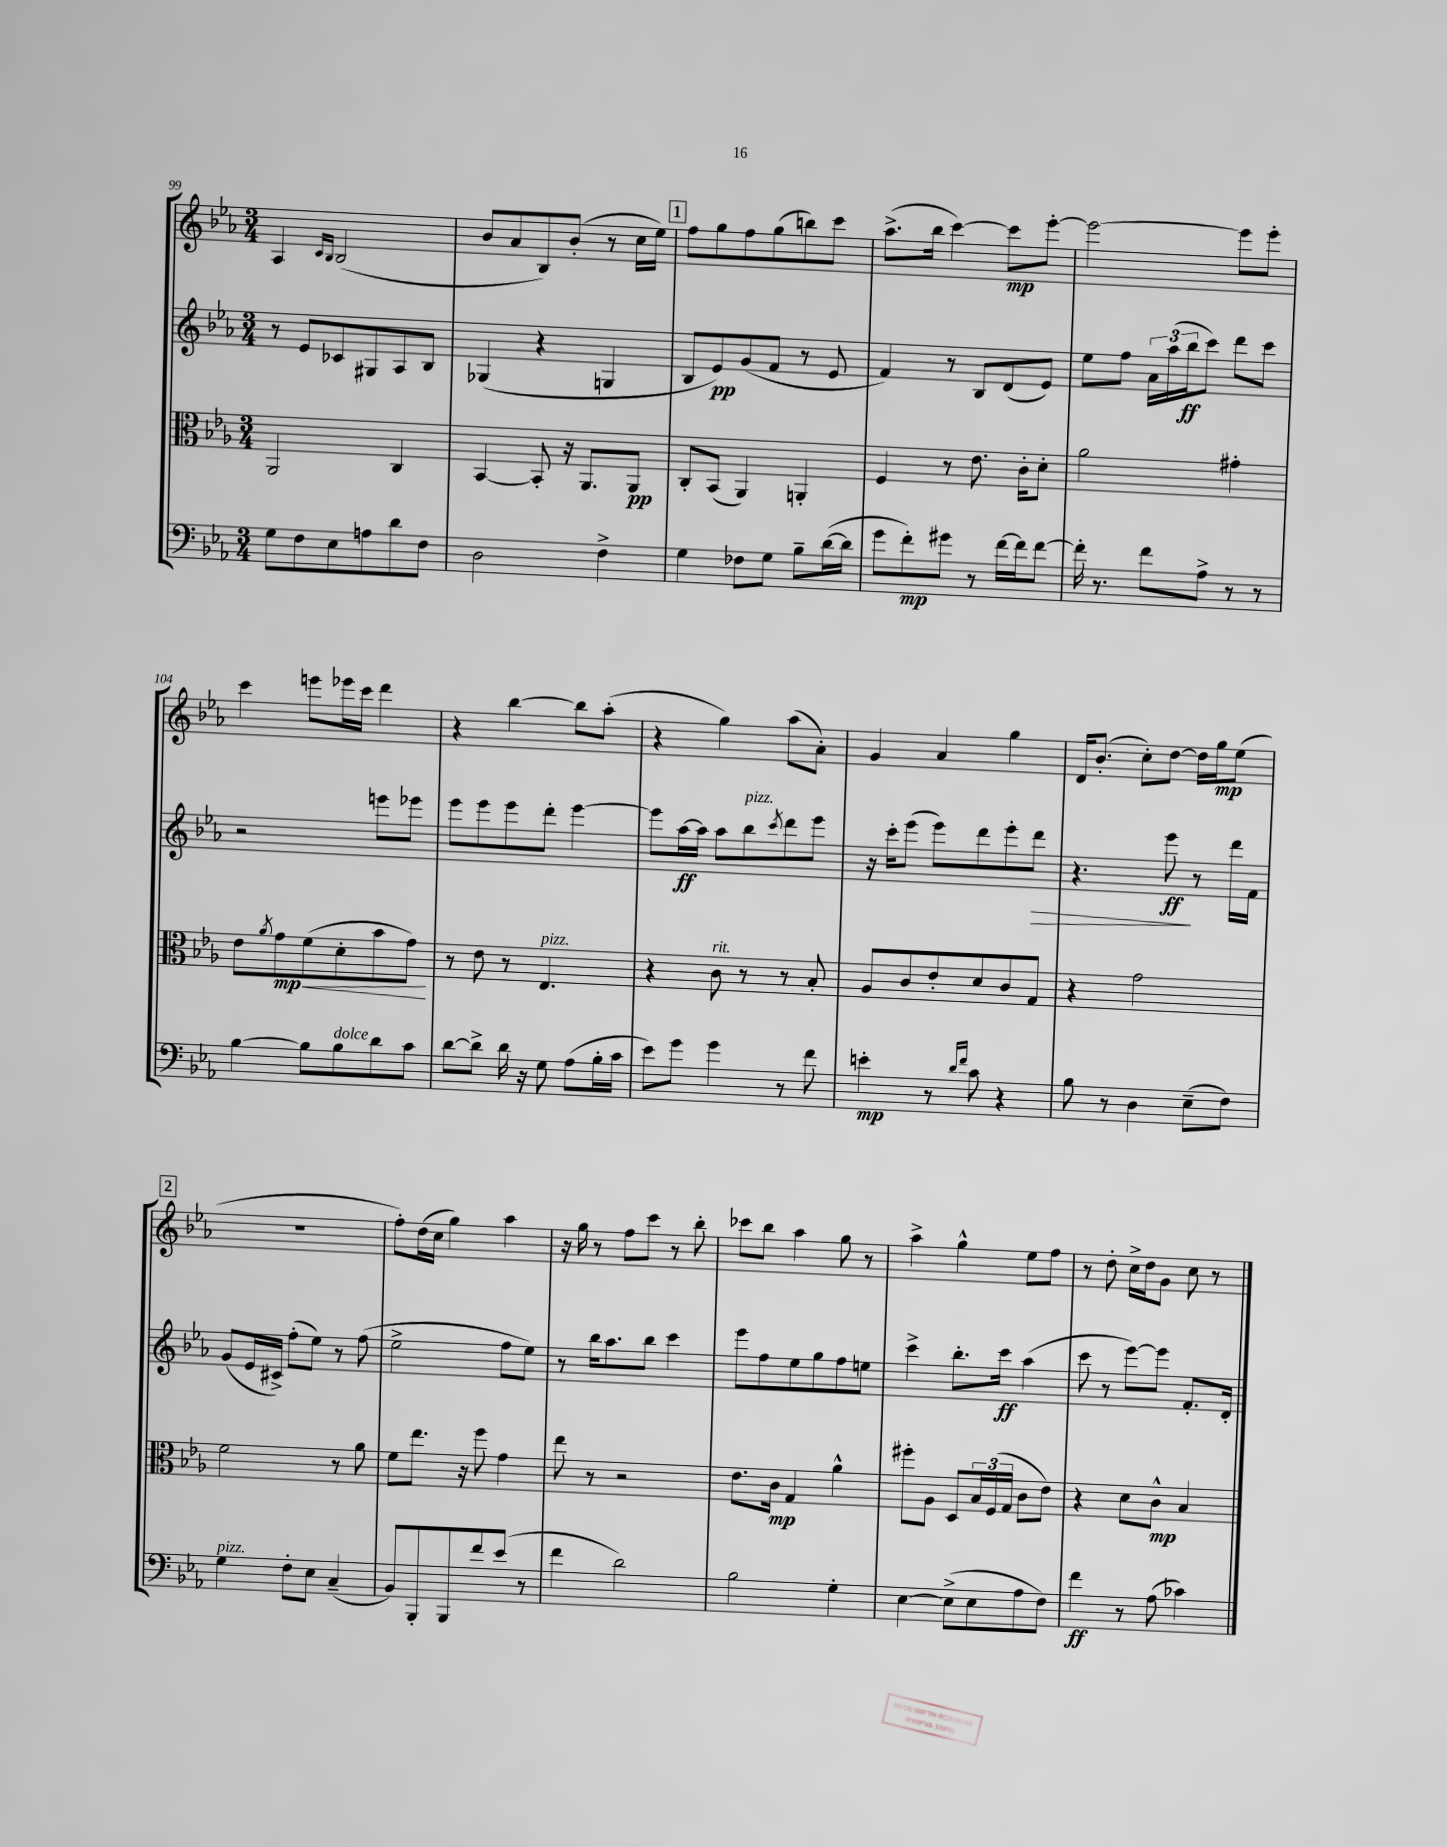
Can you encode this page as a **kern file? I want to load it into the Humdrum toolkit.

**kern	**kern	**kern	**kern
*staff4	*staff3	*staff2	*staff1
*clefF4	*clefC3	*clefG2	*clefG2
*k[b-e-a-]	*k[b-e-a-]	*k[b-e-a-]	*k[b-e-a-]
*M3/4	*M3/4	*M3/4	*M3/4
8G\L	2AA-/	8r	4A-/
8F\	.	8e-/L	.
.	.	.	16qqc/LL
.	.	.	16qqB-/JJ
8E-\	.	8c-/	(2B-/
8A\	.	8G#/	.
8d\	4C/	8A-/	.
8F\J	.	8B-/J	.
=	=	=	=
2D\	[4BB-/	(4G-/	8b-/L
.	.	.	8a-/
.	8BB-'/]	4r	8B-/)
.	16r	.	(8b-'/J
.	8.AA-/L	.	.
4F^\	.	4G/	8r
.	8AA-/J	.	16cc\LL
.	.	.	16ee-\JJ)
=	=	=	=
4G\	8C'/L	8B-/L	8ff\L
.	(8BB-/J	8e-/)	8gg\
8F-\L	4AA-/)	(8g/	8ff\
8G\J	.	8f/J	(8gg\
8B-~\L	4AA'/	8r	8bb\)
([16d\L	.	8e-/	8ccc\J
16d\]JJ	.	.	.
=	=	=	=
8g\L	4F/	4f/)	(8.aa-^\L
8f'\)	.	.	.
.	.	.	16bb-\Jk
8g#\J	8r	8r	[4ccc\)
8r	8.e-\	8B-/L	.
[16f\LL	.	(8d/	8ccc\]L
16f\]J	16c'\LK	.	.
[8f\J	8d'\J	8e-/J)	[8eee-'\J
=	=	=	=
16f'\]	2a-\	8ee-\L	2eee-\_
8.r	.	.	.
.	.	8ff\J	.
8f\L	.	24a-\LL	.
.	.	(24aa-\	.
.	.	24bb-\J	.
8A-^\J	.	8ccc\J)	.
8r	4g#'\	8ddd\L	8eee-\]L
8r	.	8ccc\J	8eee-'\J
=	=	=	=
[4B-\	8e-\L	2r	4ccc\
.	8qa-/	.	.
.	8g\	.	.
8B-\]L	(8f\	.	8eee\L
8B-\	8d'\	.	16eee-\L
.	.	.	16ccc\JJ
8d\	8b-\	8eee\L	4ddd\
8c\J	8g\J)	8eee-\J	.
=	=	=	=
[8d\L	8r	8eee-\L	4r
8d^\]J	8e-\	8eee-\	.
16d\	8r	8eee-\	[4bb-\
16r	.	.	.
8G\	4.E-/	8ddd'\J	.
(8A-\L	.	[4eee-\	8bb-\]L
16B-'\L	.	.	(8aa-'\J
16c\JJ	.	.	.
=	=	=	=
8e-\L)	4r	8eee-\]L	4r
8g\J	.	[16aa-\L	.
.	.	16aa-\]JJ	.
4g\	8c\	8aa-\L	4gg\)
.	8r	8bb-\	.
.	.	8qccc/	.
8r	8r	8ddd\	(8aa-\L
8f\	8B-'/	8eee-\J	8a-'\J)
=	=	=	=
4e'\	8A-/L	16r	4g/
.	.	16ccc'\LK	.
.	8c/	(8eee-\J	.
8r	8e-'/	8eee-\L)	4a-/
16qqd/LL	.	.	.
16qqf/JJ	.	.	.
8c\	8d/	8ddd\	.
4r	8c/	8eee-'\	4gg\
.	8G/J	8ddd\J	.
=	=	=	=
8B-\	4r	4.r	16d/LK
.	.	.	(8.b-'/J
8r	.	.	.
4D\	2g\	.	8cc'\L)
.	.	8eee-\	[8dd\J
(8E-~\L	.	8r	16dd\]LL
.	.	.	16gg\J
8F\J)	.	16ddd\LL	(8ee-\J
.	.	16f\JJ	.
=	=	=	=
4G\	2f\	(8g/L	2.r
.	.	16e-/L	.
.	.	16c#^/JJ)	.
8F'\L	.	(8ff'\L	.
8E-\J	.	8ee-\J)	.
(4C~/	8r	8r	.
.	8a-\	(8ff\	.
=	=	=	=
8BB-/L)	8f\L	2ee-^\	8ff'\L)
8BBB-'/	8.ee-\J	.	(16dd\L
.	.	.	16cc\JJ
8BBB-/	.	.	4gg\)
.	16r	.	.
8f/	8ff\	.	.
(8e-/J	4g\	8ff\L	4aa-\
8r	.	8ee-\J)	.
=	=	=	=
4f\	8ee-\	8r	16r
.	.	.	16gg\
.	8r	16bb-\LK	8r
.	.	8.aa-\	.
2d\)	2r	.	8ff\L
.	.	8bb-\J	8ccc\J
.	.	4ccc\	8r
.	.	.	8bb-'\
=	=	=	=
2B-\	8.e-\L	8eee-\L	8ccc-\L
.	.	8ff\	8bb-\J
.	16c\Jk	.	.
.	4G/	8ee-\	4aa-\
.	.	8gg\	.
4G'\	4a-^^\	8ff\	8gg\
.	.	8ee\J	8r
=	=	=	=
[4E-\	8ff#'\L	4ccc^\	4aa-^\
.	8A-\J	.	.
(8E-^\]L	8D/L	8.bb-'\L	4gg^^\
8E-\	24B-/L	.	.
.	(24F/	.	.
.	.	16ccc\Jk	.
.	24G/JJ	.	.
8A-\	8c\L	(4aa-\	8ee-\L
8F\J)	8e-\J)	.	8ff\J
=	=	=	=
4f\	4r	8ccc\	8r
.	.	8r	8dd'\
8r	8d\L	[8eee-\L)	16cc^\LL
.	.	.	16dd\J
(8A-\	8c^^\J	8eee-\]J	8g\J
4c-\)	4B-/	8.f'/L	8cc\
.	.	.	8r
.	.	16d'/Jk	.
==	==	==	==
*-	*-	*-	*-
